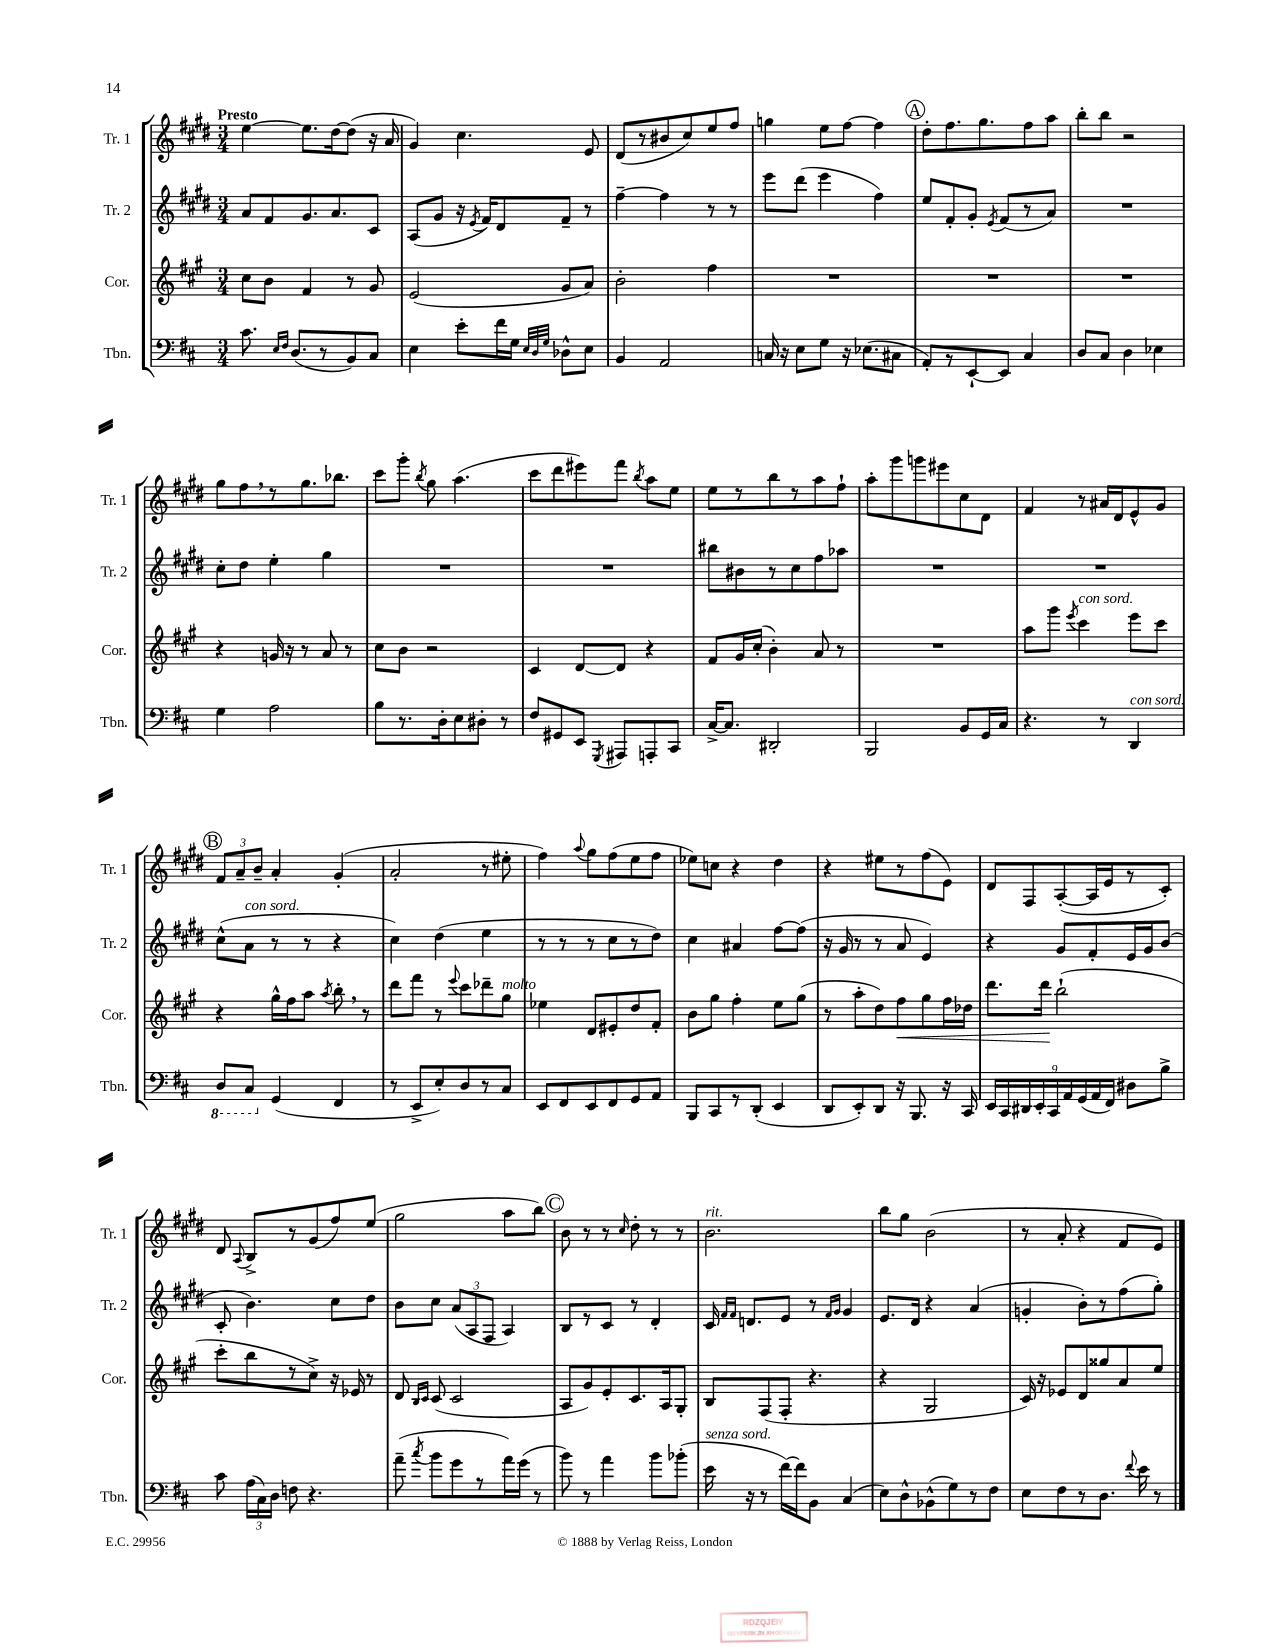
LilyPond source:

<<
\new StaffGroup <<
\new Staff = "s0" \with { instrumentName = "Tr. 1" shortInstrumentName = "Tr. 1" } {
    \clef treble \key e \major \numericTimeSignature \time 3/4 \tempo "Presto"
    \autoBeamOff e''4~ e''8.[ dis''16~ dis''8]( r16 a'16 |
    gis'4) cis''4. e'8 |
    dis'8[( r8 bis'8 cis''8) e''8 fis''8] |
    g''4 e''8[ fis''8]~ fis''4 |
    \mark \markup { \circle "A" } dis''8[-. fis''8. gis''8. fis''8 a''8] |
    b''8[-. b''8] r2 |
    gis''8[ fis''8 \breathe r8 gis''8. bes''8.] |
    cis'''8[ gis'''8]-. \acciaccatura { b''8 } gis''8 a''4.( |
    cis'''8[ dis'''8 eis'''8) fis'''8] \acciaccatura { b''8 } a''8[ e''8] |
    e''8[ r8 b''8 r8 a''8 fis''8]-! |
    a''8[-. gis'''8 g'''8 eis'''8 cis''8 dis'8] |
    fis'4 r8 ais'16[ dis'16 e'8-^ gis'8] |
    \mark \markup { \circle "B" } \tuplet 3/2 { fis'8[ a'8-- b'8]-- } a'4-. gis'4-.( |
    a'2-. r8 eis''8-. |
    fis''4) \appoggiatura { a''8 } gis''8[ fis''8( e''8 fis''8] |
    ees''8[) c''8] r4 dis''4 |
    r4 eis''8[ r8 fis''8( e'8]) |
    dis'8[ fis8 a8~-.( a16 e'16 r8 cis'8]-.) |
    dis'8 \appoggiatura { a8 } b8[-> r8 gis'8( fis''8) e''8]( |
    gis''2 a''8[ b''8]) |
    \mark \markup { \circle "C" } b'8 r8 r8 \grace { cis''16 } dis''8-. r8 r8 |
    b'2.^\markup { \italic "rit." } |
    b''8[ gis''8] b'2( |
    r8 a'8-. r4 fis'8[ e'8]) \bar "|." |
}
\new Staff = "s1" \with { instrumentName = "Tr. 2" shortInstrumentName = "Tr. 2" } {
    \clef treble \key e \major \numericTimeSignature \time 3/4
    \autoBeamOff a'8[ fis'8 gis'8. a'8. cis'8] |
    a8[( gis'8] r16 \acciaccatura { e'8 } fis'16[) dis'8 fis'8]-- r8 |
    fis''4~-- fis''4 r8 r8 |
    e'''8[ dis'''8]( e'''4 fis''4) |
    \mark \markup { \circle "A" } e''8[ fis'8-. gis'8]-. \acciaccatura { e'8 } fis'8[( r8 a'8]) |
    R2. |
    cis''8[-. dis''8] e''4-. gis''4 |
    R2. |
    R2. |
    bis''8[ bis'8 r8 cis''8 fis''8 aes''8] |
    R2. |
    R2. |
    \mark \markup { \circle "B" } cis''8[-^( a'8]^\markup { \italic "con sord." } r8 r8 r4 |
    cis''4) dis''4( e''4 |
    r8 r8 r8 cis''8[ r8 dis''8]) |
    cis''4 ais'4 fis''8[~ fis''8]( |
    r16 gis'16 r8 r8 a'8 e'4) |
    r4 gis'8[ fis'8-. e'16 gis'16 b'8]( |
    cis'8-. b'4.) cis''8[ dis''8] |
    b'8[ cis''8] \tuplet 3/2 { a'8[( a8 fis8] } a4) |
    \mark \markup { \circle "C" } b8[ r8 cis'8] r8 dis'4-. |
    cis'16 \grace { fis'16[ fis'16] } d'8.[ e'8] r8 \grace { fis'16[ gis'16] } gis'4 |
    e'8.[ dis'16] r4 a'4( |
    g'4-. b'8[-.) r8 fis''8( gis''8]-.) \bar "|." |
}
\new Staff = "s2" \with { instrumentName = "Cor." shortInstrumentName = "Cor." } {
    \clef treble \key a \major \numericTimeSignature \time 3/4
    \autoBeamOff cis''8[ b'8] fis'4 r8 gis'8 |
    e'2( gis'8[ a'8]) |
    b'2-. fis''4 |
    R2. |
    \mark \markup { \circle "A" } R2. |
    R2. |
    r4 g'16 r16 r8 a'8 r8 |
    cis''8[ b'8] r2 |
    cis'4 d'8[~ d'8] r4 |
    fis'8[ gis'16 cis''16]-.( b'4-.) a'8 r8 |
    R2. |
    a''8[ gis'''8] \acciaccatura { e'''8 } cis'''4^\markup { \italic "con sord." } e'''8[ cis'''8] |
    \mark \markup { \circle "B" } r4 gis''16[-^ fis''16 a''8] \acciaccatura { a''8 } b''8-. \breathe r8 |
    d'''8[ fis'''8] r8 \appoggiatura { e'''8 } cis'''8[ des'''8-- gis''8]^\markup { \italic "molto" } |
    ees''4 d'8[ eis'8-. d''8 fis'8]-. |
    b'8[ gis''8] fis''4-. e''8[ gis''8]( |
    r8 a''8[-. d''8) fis''8\< gis''8 fis''16 des''16] |
    d'''8.[ d'''16]\! b''2-!( |
    cis'''8[-. b''8 r8 cis''8]->) r16 ees'16 r8 |
    d'8 \grace { b16[ cis'16] } cis'8( cis'2 |
    \mark \markup { \circle "C" } a8[ gis'8) e'8-. cis'8. a16 gis8]-. |
    b8[ fis8( fis8]-. r4. |
    r4 gis2 |
    cis'16) r16 ees'8[ d'8 gisis''8 a'8 e''8] \bar "|." |
}
\new Staff = "s3" \with { instrumentName = "Tbn." shortInstrumentName = "Tbn." } {
    \clef bass \key d \major \numericTimeSignature \time 3/4
    \autoBeamOff cis'8. \grace { e16[ fis16] } d8.[( r8 b,8) cis8] |
    e4 e'8[-. fis'16 g16] \grace { e32[ d32 g32] } des8[-^ e8] |
    b,4 a,2 |
    c16 r16 e8[ g8] r16 ees8.[( cis8] |
    \mark \markup { \circle "A" } a,8[-.) r8 e,8~-! e,8] cis4 |
    d8[ cis8] d4 ees4 |
    g4 a2 |
    b8[ r8. d16-. e8 dis8]-. r8 |
    fis8[ gis,8 e,8] \acciaccatura { g,,8 } ais,,8[ a,,8-. cis,8] |
    cis16[~-> cis8.] dis,2-. |
    b,,2 b,8[ g,16 cis16] |
    r4. r8 d,4^\markup { \italic "con sord." } |
    \mark \markup { \circle "B" } \ottava #-1 d,8[ cis,8] \ottava #0 g,4( fis,4 |
    r8 e,8[-> e8-.) d8 r8 cis8] |
    e,8[ fis,8 e,8 fis,8 g,8 a,8] |
    b,,8[ cis,8 r8 d,8]-.( e,4 |
    d,8[ e,8-.) d,8] r16 b,,8. r16 cis,16 |
    \tuplet 9/8 { e,16[ cis,16 dis,16 e,16-. cis,16 a,16 g,16( a,16 fis,16]) } dis8[ b8]-> |
    cis'8 \tuplet 3/2 { a16[( cis16) d16] } f8 r4. |
    a'8--( \acciaccatura { cis''8 } b'8[ g'8 r8 a'16) g'16]( r8 |
    \mark \markup { \circle "C" } b'8) r8 a'4 b'8[ bes'8]-.( |
    e'16^\markup { \italic "senza sord." } r16 r8 fis'16[~) fis'16 b,8] cis4( |
    e8[) d8-^ bes,8-^( g8) r8 fis8] |
    e8[ fis8 r8 d8.] \appoggiatura { fis'8 } e'16 r8 \bar "|." |
}
>>
>>
\layout { \context { \Score \remove "Bar_number_engraver" } }
